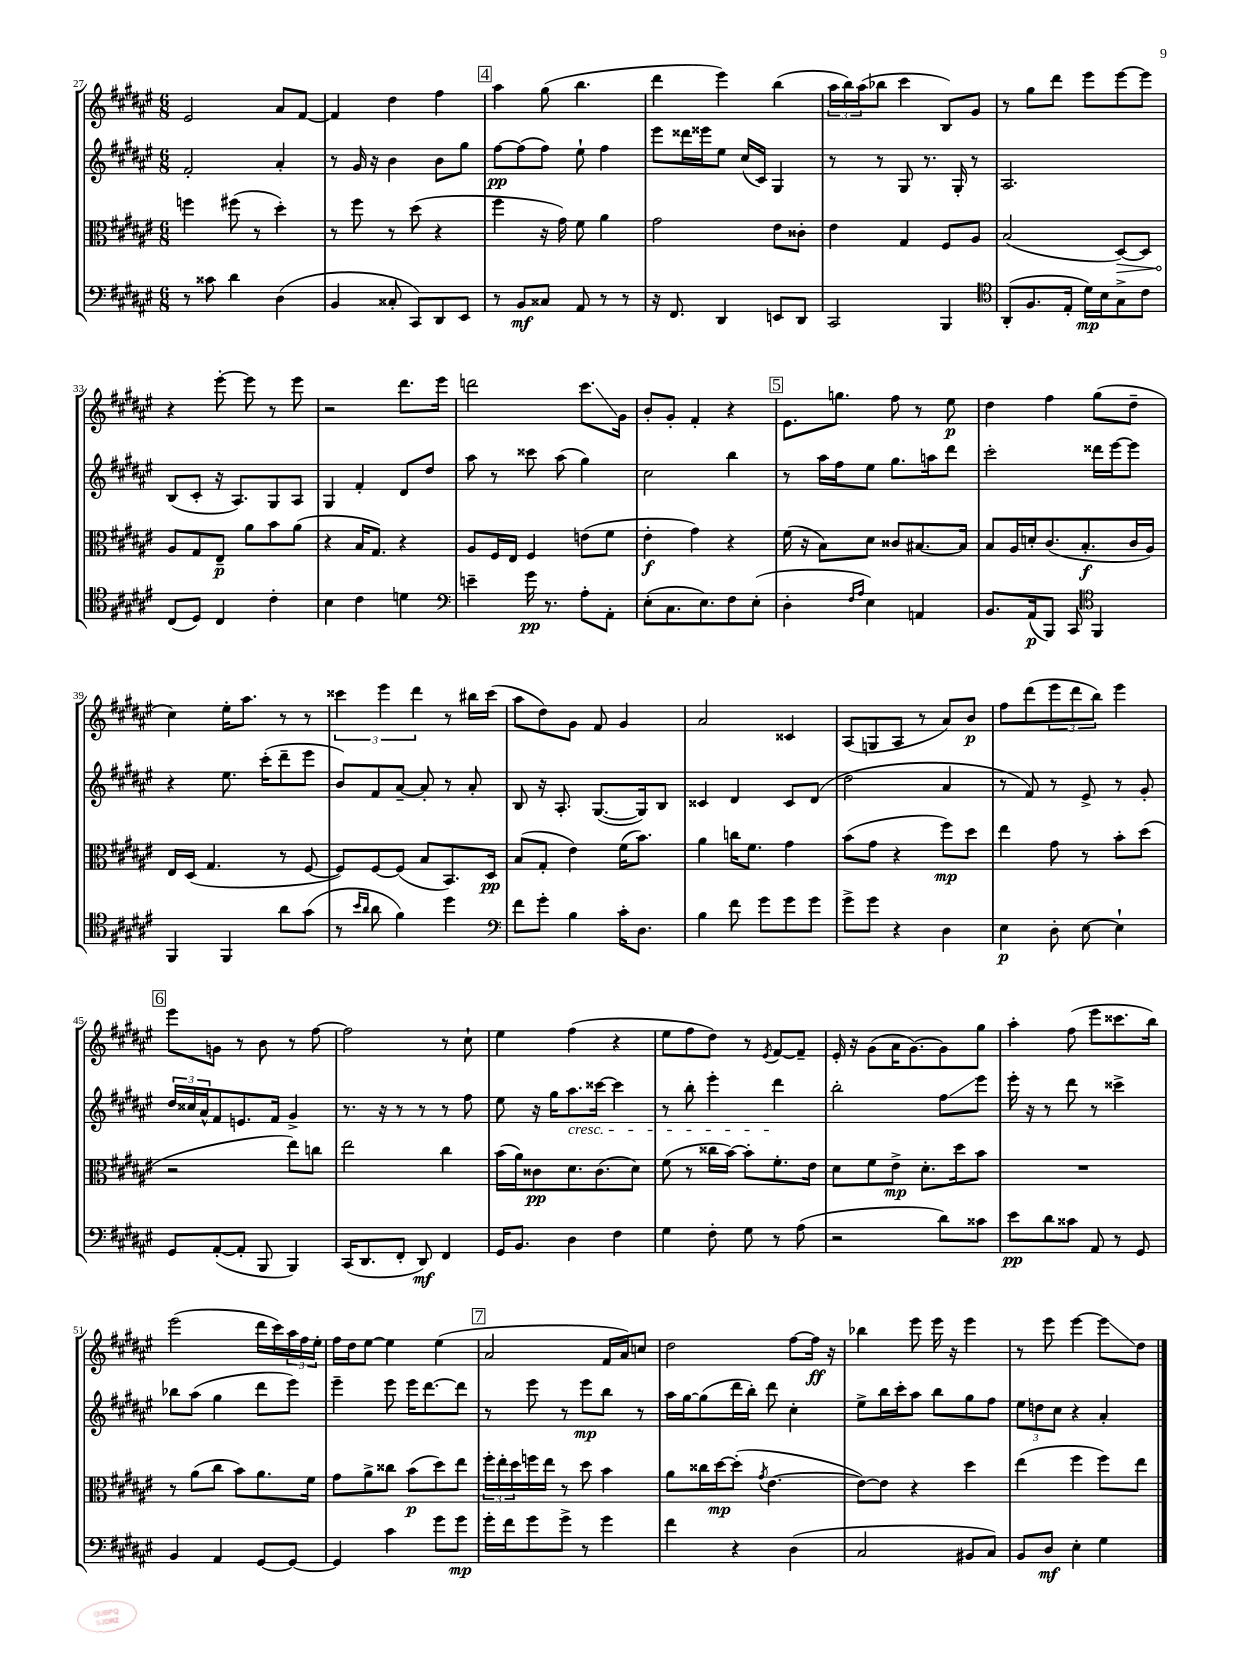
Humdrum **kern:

**kern	**kern	**kern	**kern
*staff4	*staff3	*staff2	*staff1
*clefF4	*clefC3	*clefG2	*clefG2
*k[f#c#g#d#a#e#]	*k[f#c#g#d#a#e#]	*k[f#c#g#d#a#e#]	*k[f#c#g#d#a#e#]
*M6/8	*M6/8	*M6/8	*M6/8
8r	4ff	2f#'	2e#
8c##	.	.	.
4d#	(8ff#	.	.
.	8r	.	.
(4D#	4dd#')	4a#'	8a#
.	.	.	[8f#
=	=	=	=
4BB	8r	8r	4f#]
.	8ff#	16g#	.
.	.	16r	.
8C##'	8r	4b	4dd#
8CC#)	(8dd#	.	.
8DD#	4r	8b	4ff#
8EE#	.	8gg#	.
=	=	=	=
8r	4ff#	[8ff#	4aa#
8BB	.	(8ff#]	.
8C##	16r	8ff#)	(8gg#
.	16g#)	.	.
8AA#	8f#	8ee#`	4.bb
8r	4a#	4ff#	.
8r	.	.	.
=	=	=	=
16r	2g#	8eee#	4ddd#
8.FF#	.	.	.
.	.	16ddd##	.
.	.	16eee##	.
4DD#	.	8ee#	4eee#)
.	.	(16cc#	.
.	.	16c#)	.
8EE	8e#	4G#	(4bb
8DD#	8c##'	.	.
=	=	=	=
2CC#	4e#	8r	24aa#
.	.	.	24bb)
.	.	.	(24aa#
.	.	8r	8bb-
.	4G#	8G#	4ccc#
.	.	8.r	.
4BBB	8F#	.	8B)
.	.	16G#'	.
.	8A#	8r	8g#
=	=	=	=
*clefC4	*	*	*
(8AA#'	(2B	2.A#	8r
8.F#	.	.	8gg#
.	.	.	8ddd#
16E#'	.	.	.
16d#)	.	.	8eee#
16B	.	.	.
8G#^	[8D#)	.	[8eee#
8c#	8D#]	.	8eee#]
=	=	=	=
(8C#	8A#	(8B	4r
8D#)	8G#	8c#'	.
4C#	8E#~	16r	[8eee#'
.	.	8.A#)	.
.	8a#	.	8eee#]
4c#'	8b	8G#	8r
.	(8a#	8A#	8eee#
=	=	=	=
4B	4r	4G#	2r
4c#	16B	4f#'	.
.	8.G#)	.	.
4d	4r	8d#	8.ddd#
.	.	8dd#	.
.	.	.	16eee#
=	=	=	=
*clefF4	*	*	*
4e~	8A#	8aa#	2ddd
.	16F#	8r	.
.	16E#	.	.
16g#	4F#	8ccc##	.
8.r	.	.	.
.	.	(8aa#	.
8A#'	(8e	4gg#)	8.ccc#
8AA#'	8f#	.	.
.	.	.	16g#
=	=	=	=
(8E#'	4e#'	2cc#	8b'
8.C#	.	.	8g#'
.	4g#)	.	4f#'
8.E#)	.	.	.
8F#	4r	4bb	4r
(8E#'	.	.	.
=	=	=	=
4D#'	(16f#	8r	8.e#
.	16r	.	.
.	8B)	16aa#	.
.	.	16ff#	8.gg
16qqF#	.	.	.
16qqA#	.	.	.
4E#)	8d#	8ee#	.
.	8c##	8.gg#	8ff#
4AA	[8.B#	.	8r
.	.	16aa	.
.	.	8ddd#	8ee#
.	16B#]	.	.
=	=	=	=
8.BB	8B	2ccc#'	4dd#
.	16A#	.	.
(16AA#	16d'	.	.
8BBB)	(8.c#	.	4ff#
8CC#	.	.	.
.	8.B'	.	.
*clefC4	*	*	*
4FF#	.	16ddd##	(8gg#
.	.	[16eee#	.
.	16c#	8eee#]	8dd#~
.	16A#)	.	.
=	=	=	=
4FF#	16E#	4r	4cc#)
.	(16D#	.	.
.	4.G#	.	.
4FF#	.	8.ee#	16ee#'
.	.	.	8.aa#
.	.	(16ccc#'	.
8a#	8r	8ddd#~	8r
(8g#	[8F#	8eee#	8r
=	=	=	=
8r	8F#])	8b)	6ccc##
16qqb	.	.	.
16qqa#	.	.	.
8a#	[8F#	8f#	.
.	.	.	6eee#
4f#)	(8F#]	[8a#~	.
.	.	.	6ddd#
.	8B	8a#']	.
4dd#	8.BB)	8r	8r
.	.	8a#'	16bb#
.	16D#	.	(16ccc##
=	=	=	=
*clefF4	*	*	*
8f#	(8B	8B	8aa#
8g#'	8G#'	16r	8dd#)
.	.	8.A#'	.
4B	4e#)	.	8g#
.	.	([8.G#	8f#
16c#'	(16f#	.	4g#
8.D#	8.b)	16G#])	.
.	.	8B	.
=	=	=	=
4B	4a#	4c##	2a#
8f#	16cc	4d#	.
.	8.f#	.	.
8g#	.	.	.
8g#	4g#	8c##	4c##
8g#	.	(8d#	.
=	=	=	=
8g#^	(8b	2dd#	(8A#
8g#	8g#	.	8G
4r	4r	.	8A#
.	.	.	8r
4D#	8ff#)	4a#	8a#)
.	8dd#	.	8b
=	=	=	=
4E#	4ee#	8r	8ff#
.	.	8f#)	(8ddd#
8D#'	8g#	8r	12eee#
.	.	.	12ddd#
[8E#	8r	8e#^	.
.	.	.	12bb)
4E#`]	8b'	8r	4eee#
.	(8dd#	8g#'	.
=	=	=	=
8GG#	2r	24dd#	8eee#
.	.	24cc##	.
.	.	24a#^^	.
([8AA#'	.	8f#	8g
8AA#']	.	8.e	8r
8BBB	.	.	8b
.	.	16f#	.
4BBB)	8ee#)	4g#^	8r
.	8cc	.	[8ff#
=	=	=	=
(16CC#	2ee#	8.r	2ff#]
8.DD#	.	.	.
.	.	16r	.
8FF#'	.	8r	.
8DD#)	.	8r	.
4FF#	4cc#	8r	8r
.	.	8ff#	8cc#`
=	=	=	=
16GG#	(16b	8ee#	4ee#
8.BB	16a#)	.	.
.	8c##	16r	.
.	.	16gg#	.
4D#	8.d#	8.aa#	(4ff#
.	(8.c##	[16ccc##	.
4F#	.	4ccc##]	4r
.	8d#)	.	.
=	=	=	=
4G#	(8f#	8r	8ee#
.	8r	8bb'	8ff#
8F#'	16cc##	4eee#'	8dd#)
.	[16b)	.	.
8G#	8b']	.	8r
.	.	.	8qe#
8r	8.f#'	4ddd#	[8f#
(8A#	.	.	8f#~]
.	16e#	.	.
=	=	=	=
2r	8d#	2bb'	16e#'
.	.	.	16r
.	8f#	.	(8g#
.	8e#^	.	16a#
.	.	.	[8.g#)
.	8.d#'	.	.
8d#)	.	8ff#	8g#]
.	16dd#	.	.
8c##	8b	8eee#	8gg#
=	=	=	=
8e#	2.r	16eee#'	4aa#'
.	.	16r	.
8d#	.	8r	.
8c##	.	8ddd#	(8ff#
8AA#	.	8r	8eee#
8r	.	4ccc##^	8.ccc##
8GG#	.	.	.
.	.	.	16bb)
=	=	=	=
4BB	8r	8bb-	(2eee#
.	(8a#	(8aa#	.
4AA#	8cc#	4gg#	.
.	8b)	.	.
[8GG#	8.a#	8ddd#	16ddd#
.	.	.	16ccc#)
8GG#_	.	8eee#)	24aa#
.	.	.	24ff#
.	16f#	.	.
.	.	.	24ee#'
=	=	=	=
4GG#]	8g#	4eee#~	16ff#
.	.	.	16dd#
.	8a#^	.	[8ee#
4c#	8cc##	8eee#	4ee#]
.	(8b	16eee#	.
.	.	[8.ddd#	.
8g#	8dd#)	.	(4ee#
8g#	8ee#	8ddd#]	.
=	=	=	=
16g#'	24ff#'	8r	2a#
.	24ee#'	.	.
16f#	.	.	.
.	24dd#	.	.
8g#	16ff	8eee#	.
.	16ee#	.	.
8g#^	8r	8r	.
8r	8dd#	8eee#	.
4g#	4b	8bb	16f#
.	.	.	16a#)
.	.	8r	8cc
=	=	=	=
4f#	8a#	16aa#	2dd#
.	.	[16gg#	.
.	16cc##	(8gg#]	.
.	[16dd#	.	.
4r	(8dd#']	16ddd#	.
.	.	16bb')	.
.	8qg#	.	.
.	[4.e#	8ddd#	.
(4D#	.	4cc#'	[8ff#
.	.	.	16ff#]
.	.	.	16r
=	=	=	=
2C#	8e#_)	8ee#^	4bb-
.	8e#]	16bb	.
.	.	16ccc#'	.
.	4r	8aa#	8eee#
.	.	8bb	16eee#
.	.	.	16r
8BB#	4dd#	8gg#	4eee#
8C#)	.	8ff#	.
=	=	=	=
8BB	(4ee#	12ee#	8r
.	.	12dd	.
8D#	.	.	8eee#
.	.	12cc#	.
4E#'	4ff#	4r	[4eee#
4G#	8ff#)	4a#'	8eee#]
.	8ee#	.	8dd#
==	==	==	==
*-	*-	*-	*-
